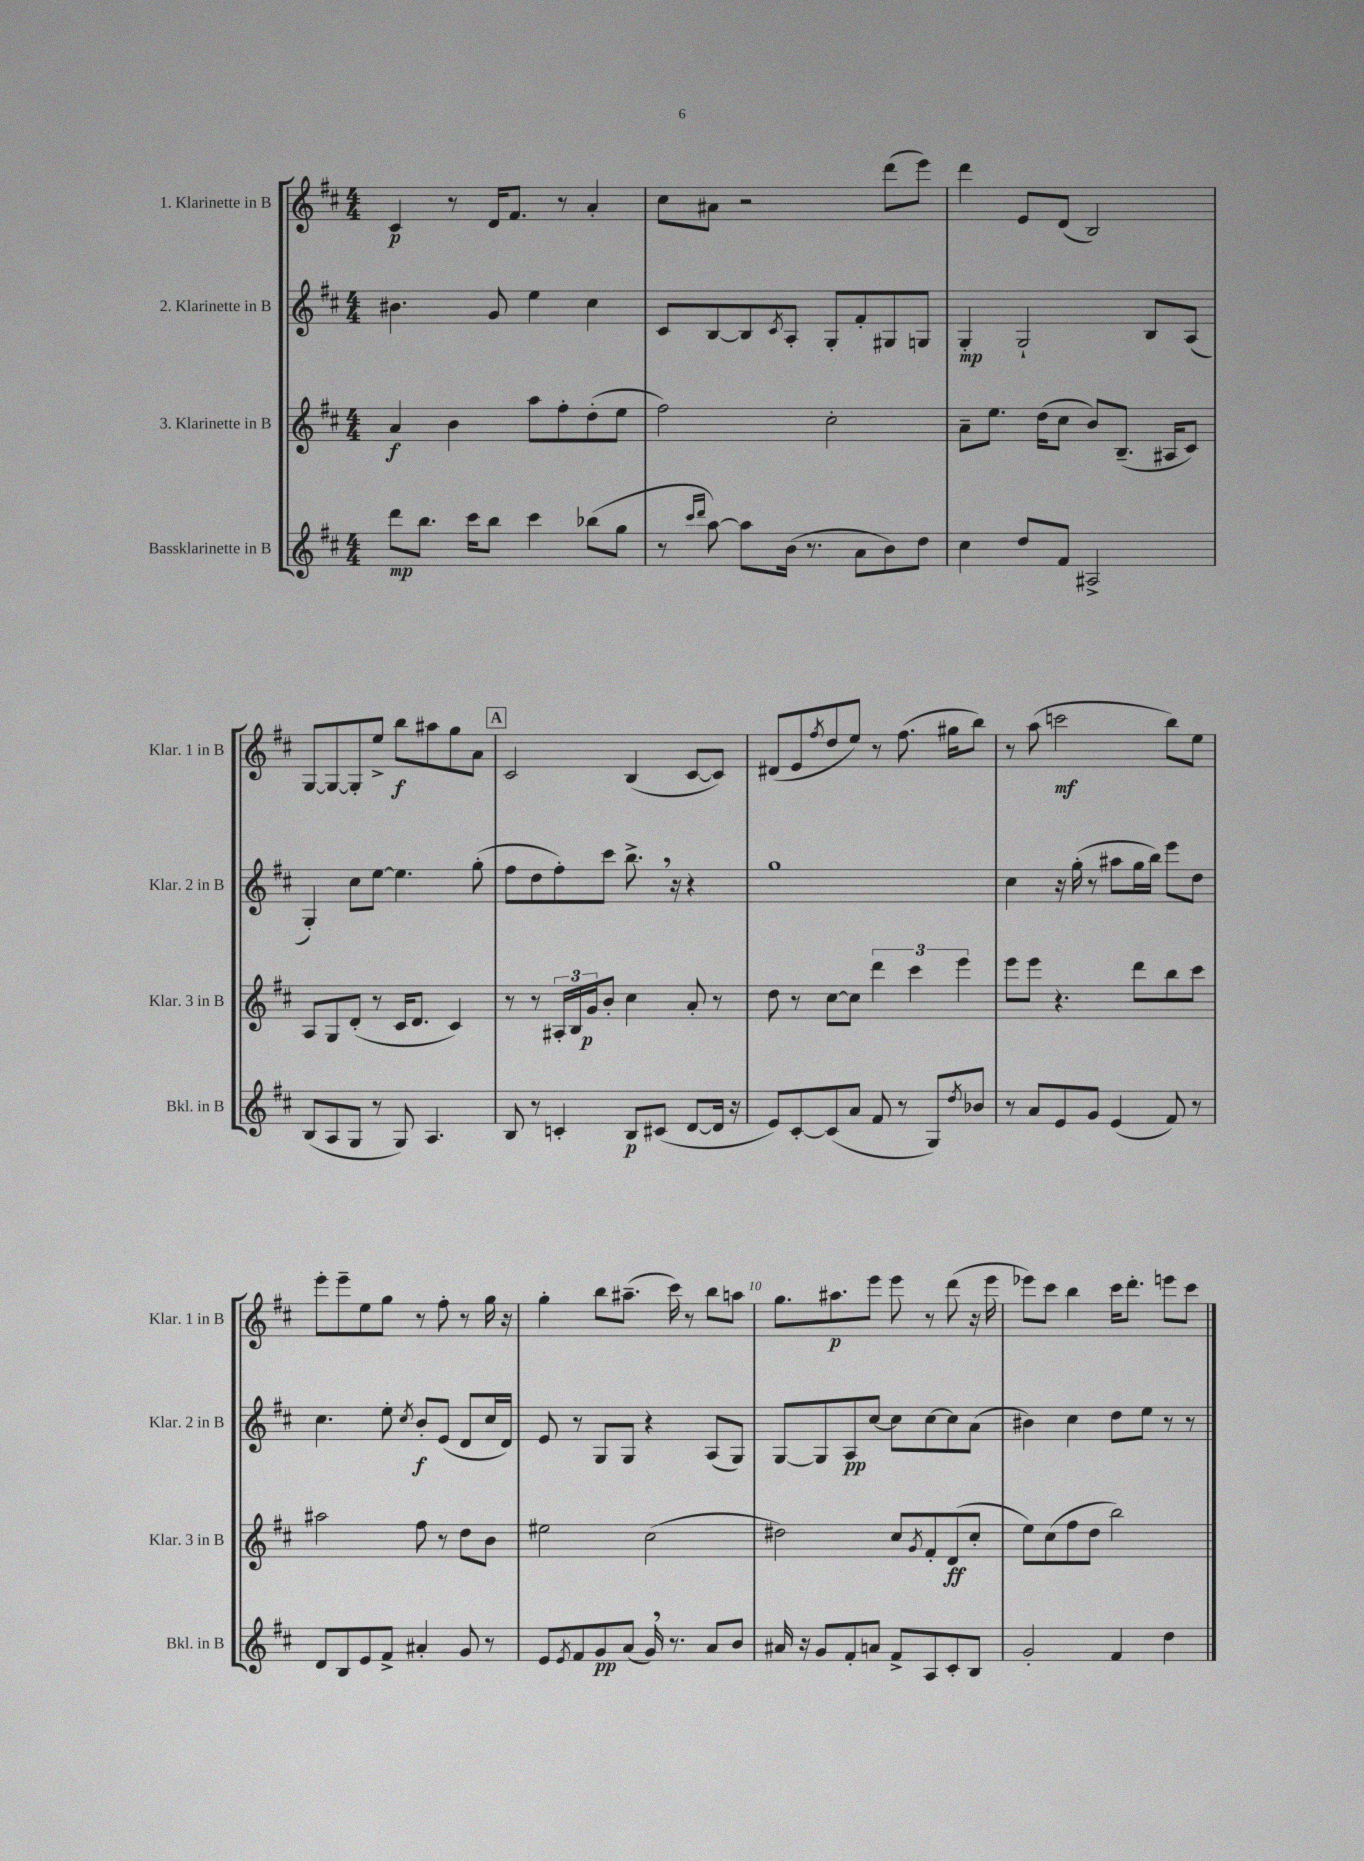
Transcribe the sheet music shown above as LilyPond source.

<<
\new StaffGroup <<
\new Staff = "s0" \with { instrumentName = "1. Klarinette in B" shortInstrumentName = "Klar. 1 in B" } {
    \clef treble \key d \major \numericTimeSignature \time 4/4
    cis'4\p r8 d'16 fis'8. r8 a'4-. |
    cis''8 ais'8 r2 d'''8( e'''8) |
    d'''4 e'8 d'8( b2) |
    g8~ g8~ g8-. e''8-> b''8\f ais''8 g''8 a'8 |
    \mark \markup { \box "A" } cis'2 b4( cis'8~ cis'8) |
    dis'8( e'8 \acciaccatura { fis''8 } d''8 e''8) r8 fis''8.( gis''16 b''8) |
    r8 a''8( c'''2\mf b''8) e''8 |
    e'''8-. e'''8-- e''8 g''8 r8 fis''8-. r8 g''16 r16 |
    g''4-. b''8 ais''8.--( cis'''16) r8 b''8 a''8 |
    g''8. ais''8.\p e'''8 e'''8 r8 d'''8( r16 e'''16 |
    ees'''8) cis'''8 b''4 cis'''16 d'''8.-. e'''8 cis'''8 \bar "|." |
}
\new Staff = "s1" \with { instrumentName = "2. Klarinette in B" shortInstrumentName = "Klar. 2 in B" } {
    \clef treble \key d \major \numericTimeSignature \time 4/4
    bis'4. g'8 e''4 cis''4 |
    cis'8 b8~ b8 \acciaccatura { cis'8 } a8-. g8-. fis'8-. gis8 g8 |
    g4-.\mp g2-! b8 a8( |
    g4-.) cis''8 e''8~ e''4. g''8-.( |
    \mark \markup { \box "A" } fis''8 d''8 fis''8-.) cis'''8 b''8.-> \breathe r16 r4 |
    g''1 |
    cis''4 r16 g''16-.( r8 ais''8 g''16 b''16) e'''8 d''8 |
    cis''4. e''8-. \acciaccatura { cis''8 } b'8-.\f e'8( d'8 cis''16 d'16) |
    e'8 r8 g8 g8 r4 a8( g8) |
    g8~ g8 a8\pp cis''8~ cis''8 cis''8~ cis''8 a'8( |
    bis'4) cis''4 d''8 e''8 r8 r8 \bar "|." |
}
\new Staff = "s2" \with { instrumentName = "3. Klarinette in B" shortInstrumentName = "Klar. 3 in B" } {
    \clef treble \key d \major \numericTimeSignature \time 4/4
    a'4\f b'4 a''8 fis''8-. d''8-.( e''8 |
    fis''2) cis''2-. |
    a'8-- e''8. d''16( cis''8 b'8) b8.--( ais16 cis'8) |
    a8 g8 d'8-.( r8 cis'16 d'8. cis'4) |
    \mark \markup { \box "A" } r8 r8 \tuplet 3/2 { ais16-. b16 g'16\p } b'8-. cis''4 a'8-. r8 |
    d''8 r8 cis''8~ cis''8 \tuplet 3/2 { d'''4 cis'''4 e'''4 } |
    e'''8 e'''8 r4. d'''8 b''8 cis'''8 |
    ais''2 fis''8 r8 d''8 b'8 |
    eis''2 cis''2( |
    dis''2) cis''8 \acciaccatura { g'8 } fis'8-. d'8\ff( cis''8-. |
    e''8) cis''8( fis''8 d''8 b''2) \bar "|." |
}
\new Staff = "s3" \with { instrumentName = "Bassklarinette in B" shortInstrumentName = "Bkl. in B" } {
    \clef treble \key d \major \numericTimeSignature \time 4/4
    d'''8\mp b''8. cis'''16 b''8 cis'''4 bes''8( g''8 |
    r8 \grace { cis'''16 d'''16 } a''8~) a''8 b'16( r8. a'8 b'8) d''8 |
    cis''4 d''8 fis'8 ais2-> |
    b8( a8 g8 r8 g8) a4. |
    \mark \markup { \box "A" } b8 r8 c'4-. b8\p cis'8( d'8~ d'16 r16 |
    e'8) cis'8~-. cis'8( a'8 fis'8 r8 g8) \acciaccatura { d''8 } bes'8 |
    r8 a'8 e'8 g'8 e'4( fis'8) r8 |
    d'8 b8 e'8 fis'8-> ais'4-. g'8 r8 |
    e'8 \acciaccatura { e'8 } fis'8 g'8\pp a'8( g'16) \breathe r8. a'8 b'8 |
    ais'16 r16 g'8 fis'8-. a'8 fis'8-> a8 cis'8-. b8 |
    g'2-. fis'4 d''4 \bar "|." |
}
>>
>>
\layout { \context { \Score \override BarNumber.break-visibility = ##(#f #t #t) barNumberVisibility = #(every-nth-bar-number-visible 5) } }
